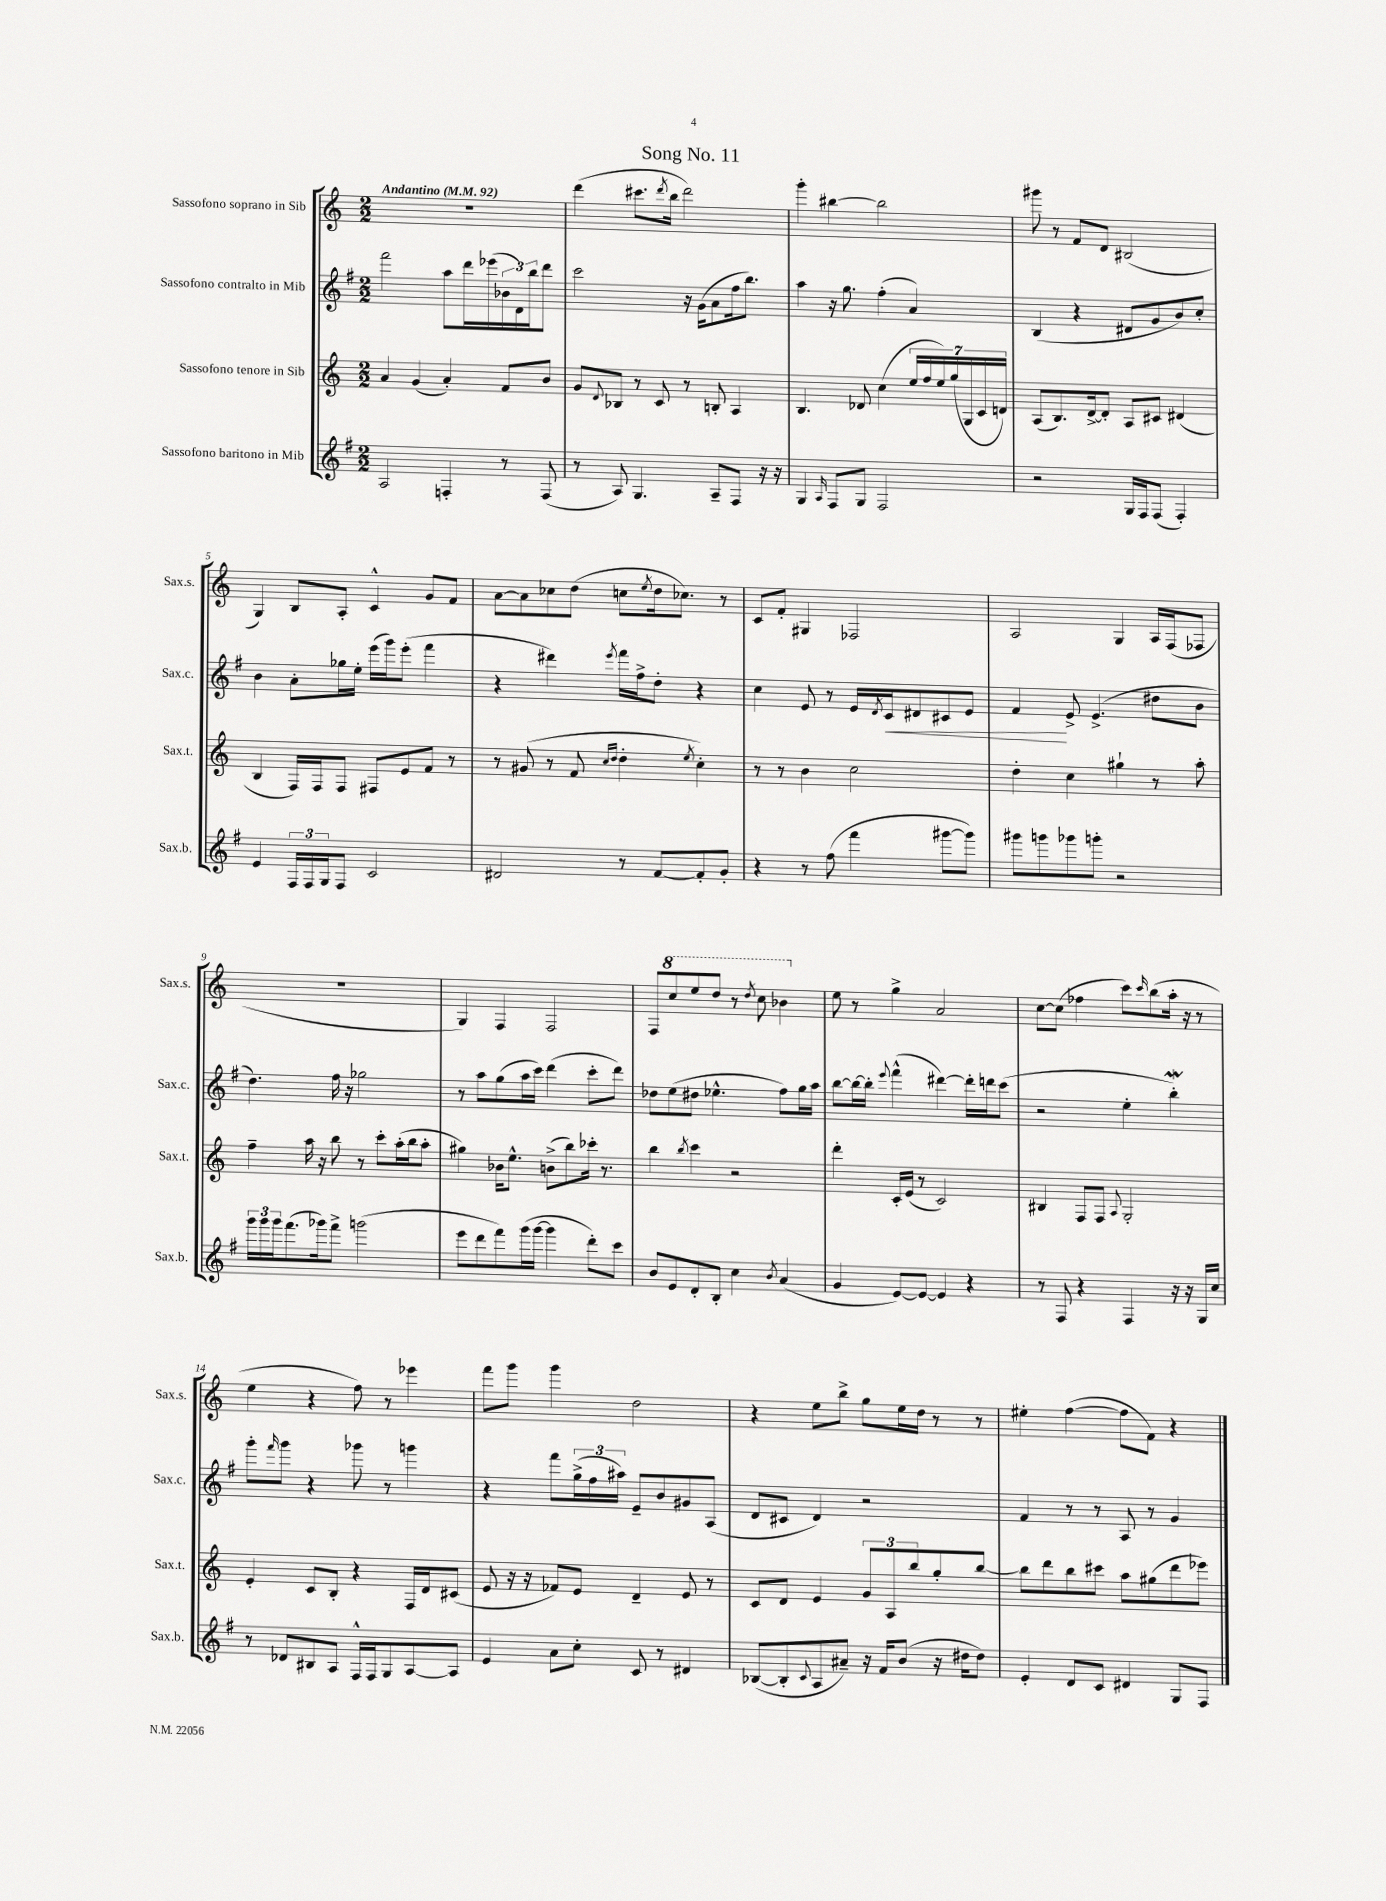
\header { title = "Song No. 11" }
<<
\new StaffGroup <<
\new Staff = "s0" \with { instrumentName = "Sassofono soprano in Sib" shortInstrumentName = "Sax.s." } {
    \clef treble \key c \major \numericTimeSignature \time 2/2 \tempo "Andantino" 4 = 92
    R1 |
    d'''4( cis'''8. \acciaccatura { d'''8 } b''16 d'''2) |
    g'''4-. bis''4~ bis''2 |
    gis'''8 r8 f'8 d'8 bis2( |
    g4) b8 a8-. c'4-^ g'8 f'8 |
    a'8~ a'8 ces''8 d''8( c''8 \acciaccatura { e''8 } d''16 ces''8.) r8 |
    c'8 f'8-. gis4 fes2 |
    a2 g4 a16 f16( fes8 |
    R1 |
    g4) f4 f2 |
    f8 \ottava #1 c'''8 e'''8 d'''8 r8 \acciaccatura { d'''8 } c'''8 bes''4 \ottava #0 |
    e''8 r8 g''4-> a'2 |
    c''8~ c''8( fes''4 c'''8) \grace { c'''16 } b''8( a''16-. r16 r8 |
    e''4 r4 f''8) r8 ees'''4 |
    f'''8 g'''8 g'''4 d''2 |
    r4 e''8 b''8-> g''8 e''16 d''16 r8 r8 |
    eis''4-. f''4~( f''8 f'8) r4 \bar "|." |
}
\new Staff = "s1" \with { instrumentName = "Sassofono contralto in Mib" shortInstrumentName = "Sax.c." } {
    \clef treble \key g \major \numericTimeSignature \time 2/2
    fis'''2 a''8 d'''16 ees'''16( \tuplet 3/2 { bes'16 d'16) b''16 } d'''8 |
    c'''2 r16 g'16( a'8 fis''16 b''8.) |
    a''4 r16 g''8. fis''4-.( a'4) |
    b4( r4 dis'8 g'8 b'8) c''8-. |
    b'4 a'8-. ges''16 e''16-. e'''16( g'''16) e'''8-.( fis'''4 |
    r4 dis'''4) \acciaccatura { e'''8 } fis'''16 fis''16-> d''8-. r4 |
    c''4 e'8 r8 e'16 \acciaccatura { d'8 } c'16\< dis'8 cis'8 e'8 |
    fis'4\! e'8-> e'4.->( dis''8 b'8 |
    d''4.) fis''16 r16 ges''2 |
    r8 a''8 g''8( a''16 c'''16) d'''4( c'''8-. d'''8) |
    des''8 e''8( dis''8 ees''4.-^ fis''8) g''16 a''16 |
    b''8~ b''16~ b''16-. \appoggiatura { e'''8 } fis'''4-^( dis'''4~) dis'''16-. d'''16 c'''8( |
    r2 e''4-. b''4-.\mordent) |
    g'''8-. \grace { fis'''16 } g'''8 r4 ges'''8 r8 g'''4 |
    r4 fis'''8 \tuplet 3/2 { g''16->( fis''16 ais''16) } e'8-- b'8 gis'8 a8( |
    d'8 cis'8 d'4) r2 |
    fis'4 r8 r8 a8 r8 g'4 \bar "|." |
}
\new Staff = "s2" \with { instrumentName = "Sassofono tenore in Sib" shortInstrumentName = "Sax.t." } {
    \clef treble \key c \major \numericTimeSignature \time 2/2
    a'4 g'4( a'4-.) f'8 b'8 |
    g'8 \appoggiatura { d'8 } bes8 r8 c'8 r8 b8-. a4 |
    b4. des'8 c''4( \tuplet 7/4 { e''16 f''16 e''16) g''16( g16 c'16 d'16) } |
    a8( b8.) d'16~-> d'8-. a8 cis'8 dis'4( |
    b4 f16) f16 f8 fis8 e'8 f'8 r8 |
    r8 gis'8( r8 f'8 \grace { c''16 d''16 } d''4-. \acciaccatura { e''8 } c''4-.) |
    r8 r8 b'4 c''2 |
    d''4-. c''4 gis''4-! r8 a''8-. |
    f''4-- a''16 r16 b''8 r8 c'''8-. a''16-.( b''16 a''8-. |
    gis''4) bes'16 e''8.-^ b'8->( b''8) ces'''16-. r8. |
    b''4 \acciaccatura { b''8 } c'''4 r2 |
    d'''4-. c'16-. e'16( r8 c'2) |
    bis4 f8 f8 \appoggiatura { a8 } g2-. |
    e'4-. c'8 b8-. r4 f16 d'16 cis'8( |
    e'8 r16 r16 fes'8) e'8 d'4-- e'8 r8 |
    c'8 d'8 e'4 \tuplet 3/2 { g'8 a8 b''8 } g''8-. b''8~ |
    b''8 d'''8 b''8 cis'''8 a''8 gis''8( d'''8 ees'''8) \bar "|." |
}
\new Staff = "s3" \with { instrumentName = "Sassofono baritono in Mib" shortInstrumentName = "Sax.b." } {
    \clef treble \key g \major \numericTimeSignature \time 2/2
    a2 f4-. r8 f8( |
    r8 a8) g4. a8-- fis8 r16 r16 |
    g4 \grace { a16 } fis8 g8 fis2 |
    r2 g16 fis16 fis8( fis4-.) |
    e'4 \tuplet 3/2 { fis16 fis16 g16 } fis8 c'2 |
    dis'2 r8 fis'8~ fis'8-. g'8-. |
    r4 r8 fis''8( fis'''4 gis'''8~ gis'''8) |
    gis'''8 g'''8 ges'''8 g'''8-. r2 |
    \tuplet 3/2 { g'''16 g'''16 g'''16 } fis'''8.( ges'''16) fis'''8-> g'''2( |
    e'''8 d'''8 fis'''8) g'''16( g'''16~ g'''4 d'''8-.) c'''8 |
    b'8 e'8 d'8-. b8-. c''4 \acciaccatura { b'8 } a'4( |
    g'4 e'8~) e'8~ e'4 r4 |
    r8 fis8 r4 fis4 r16 r16 g16 c''16 |
    r8 des'8 bis8 a8 fis16-^ fis16 g8 a8~ a8 |
    e'4 a'8 c''8-. c'8 r8 dis'4 |
    bes8~( bes8-. \appoggiatura { c'8 } a8 ais'8--) r16 fis'16 b'8( r16 dis''16 dis''8) |
    e'4-. d'8 c'8 dis'4 g8 fis8 \bar "|." |
}
>>
>>
